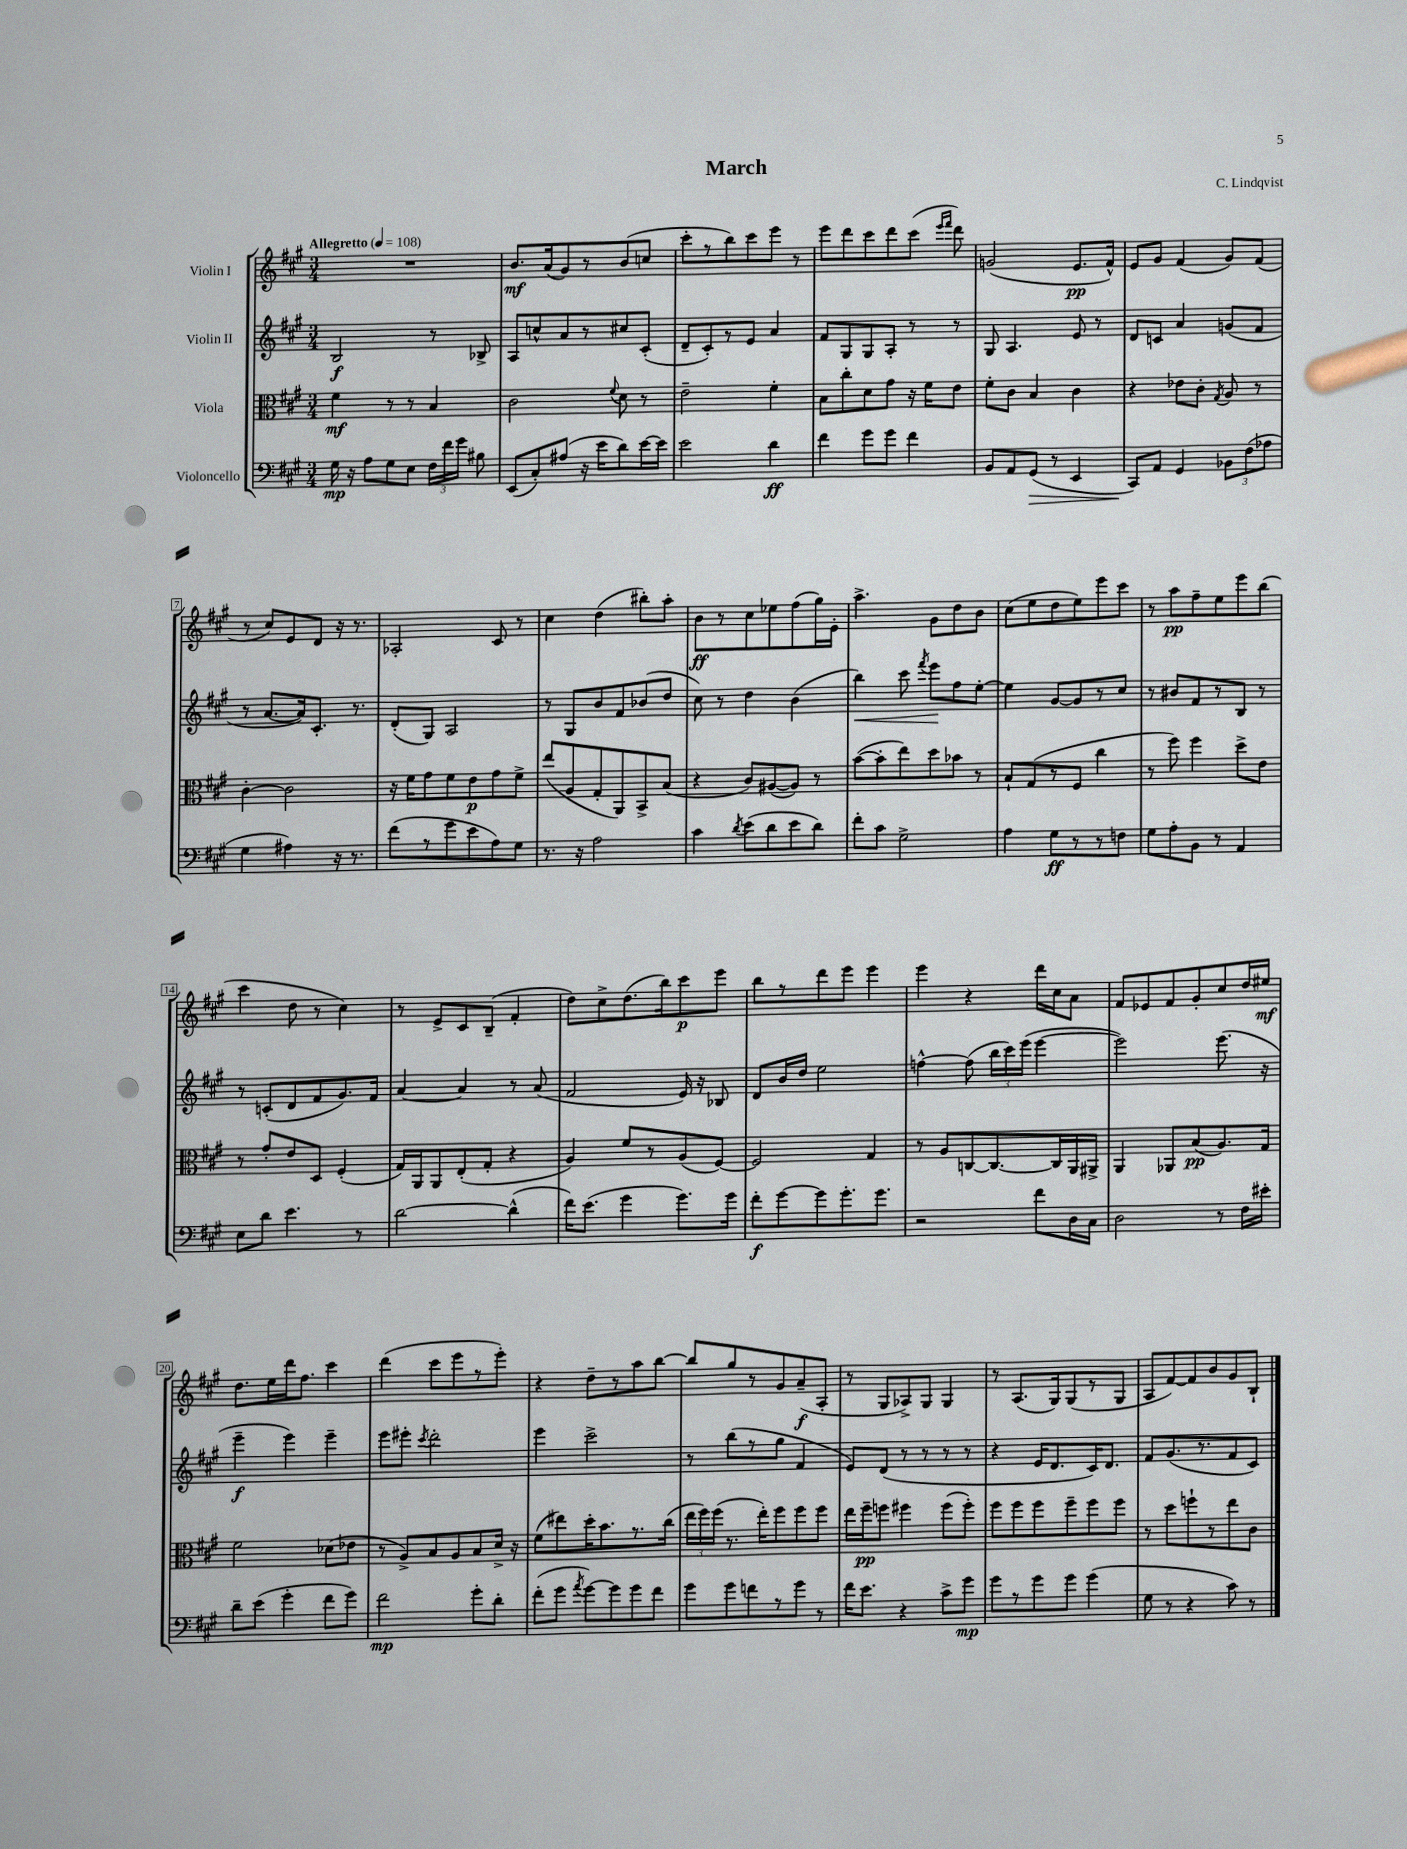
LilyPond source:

\header { title = "March" composer = "C. Lindqvist" }
<<
\new StaffGroup <<
\new Staff = "s0" \with { instrumentName = "Violin I" } {
    \clef treble \key a \major \numericTimeSignature \time 3/4 \tempo "Allegretto" 4 = 108
    \autoBeamOff R2. |
    b'8.[\mf a'16( gis'8) r8 b'8( c''8] |
    cis'''8[-. r8 b''8) cis'''8 e'''8] r8 |
    e'''8[ d'''8 cis'''8 d'''8 cis'''8]( \grace { e'''16[ fis'''16] } d'''8) |
    g'2( e'8.[\pp fis'16]-^) |
    e'8[ gis'8] fis'4( gis'8[) fis'8]( |
    r8 cis''8[) e'8 d'8] r16 r8. |
    aes2-. cis'8 r8 |
    cis''4 d''4( bis''8[-.) a''8]-. |
    b'8[\ff r8 cis''8 ees''8 fis''8( gis''16) e'16]-. |
    a''4.-> gis'8[ d''8 b'8] |
    cis''8[( e''8 d''8 e''8) e'''8 cis'''8] |
    r8 a''8[\pp fis''8-- e''8 e'''8 b''8]( |
    cis'''4 d''8 r8 cis''4) |
    r8 e'8[-> cis'8 b8]--( fis'4-. |
    d''8[) cis''8-> d''8.( b''16) cis'''8\p e'''8] |
    b''8[ r8 d'''8 e'''8] e'''4 |
    e'''4 r4 d'''16[ cis''16 a'8] |
    fis'8[ ees'8 fis'8 gis'8-. cis''8 d''16 eis''16]\mf |
    d''8.[ e''16 d'''16 fis''8.] cis'''4 |
    d'''4( cis'''8[ e'''8 r8 e'''8]-.) |
    r4 d''8[-- r8 a''8 b''8]~ |
    b''8[ gis''8 r8 gis'8 a'8--\f( a8]-. |
    r8 gis8[ aes8->) gis8] gis4 |
    r8 a8.[( gis16) gis8( r8 gis8] |
    a8[ fis'8~) fis'8 b'8 gis'8 b8]-! \bar "|." |
}
\new Staff = "s1" \with { instrumentName = "Violin II" } {
    \clef treble \key a \major \numericTimeSignature \time 3/4
    \autoBeamOff b2\f r8 bes8-> |
    a8[ c''8-^ a'8 r8 cis''8 cis'8]-.( |
    d'8[-- cis'8-.) r8 e'8] a'4 |
    fis'8[ gis8 gis8 a8]-. r8 r8 |
    gis8 a4. e'8 r8 |
    d'8[ c'8] a'4 g'8[( fis'8] |
    r8 a'8.[~ a'16) cis'8.]-. r8. |
    d'8[-.( gis8]) a2 |
    r8 gis8[ b'8 fis'8 bes'8( d''8] |
    cis''8) r8 d''4 b'4( |
    b''4\<) cis'''8 \acciaccatura { fis'''8 } e'''8[\! fis''8 e''8]~-. |
    e''4 gis'8[~ gis'8 r8 cis''8] |
    r8 bis'8[ fis'8 r8 b8] r8 |
    r8 c'8[-.( d'8 fis'8 gis'8.) fis'16] |
    a'4~ a'4 r8 a'8( |
    fis'2 e'16) r16 bes8 |
    d'8[ b'16 d''16] e''2 |
    f''4~-^ f''8( \tuplet 3/2 { b''16[ cis'''16) e'''16]( } e'''4~ |
    e'''2) e'''8.( r16 |
    e'''4--\f e'''4) e'''4-- |
    e'''8[ eis'''8]-. \acciaccatura { cis'''8 } d'''2-. |
    e'''4 cis'''2-> |
    r8 b''8[( r8 gis''8] fis'4 |
    e'8[) d'8]( r8 r8 r8 r8 |
    r4 e'16[ d'8. cis'16) d'8.] |
    fis'8[ gis'8.( r8. fis'8 cis'8]) \bar "|." |
}
\new Staff = "s2" \with { instrumentName = "Viola" } {
    \clef alto \key a \major \numericTimeSignature \time 3/4
    \autoBeamOff fis'4\mf r8 r8 b4 |
    cis'2 \appoggiatura { fis'8 } d'8 r8 |
    e'2-- fis'4-. |
    b8[ cis''8-. d'8 gis'8] r16 fis'16[ e'8] |
    fis'8[-. cis'8] b4 cis'4 |
    r4 ees'8[ cis'8]-. \acciaccatura { gis8 } a8 r8 |
    cis'4~-. cis'2 |
    r16 fis'16[ gis'8 fis'8 e'8\p gis'8 fis'8]-> |
    e''8[( a8 gis8-. a,8) b,8-> b8]( |
    r4 cis'8[) ais8~( ais8]) r8 |
    b'8[~( b'8-. e''8) d''8 bes'8] r8 |
    b8[-! gis8( r8 fis8] cis''4 |
    r8 fis''8) fis''4 d''8[-> e'8] |
    r8 gis'8[-. e'8 d8] fis4-.( |
    gis16[) a,16 a,8 e8-.( gis8]-. r4 |
    a4) fis'8[ r8 a8( fis8]~) |
    fis2 gis4 |
    r8 a8[ c8~ c8.~ c16 a,16 ais,16]-> |
    a,4 aes,8[ b8\pp( a8.) gis16] |
    fis'2 des'8[( ees'8] |
    r8 a8[->) b8 a8 b8 d'16]-> r16 |
    fis'8[( eis''8) d''16-. b'8. r8. cis''16]( |
    \tuplet 3/2 { e''16[ fis''16) fis''16]( } r8. e''16[-.) fis''8 fis''8 fis''8] |
    e''16[ fis''16--\pp f''8] fis''4 fis''8[( fis''8]-.) |
    fis''8[ fis''8 fis''8 fis''8-- fis''8 fis''8] |
    r8 d''8[ f''8-! r8 e''8 cis'8] \bar "|." |
}
\new Staff = "s3" \with { instrumentName = "Violoncello" } {
    \clef bass \key a \major \numericTimeSignature \time 3/4
    \autoBeamOff gis16\mp r16 a8[ gis8 e8] \tuplet 3/2 { fis16[ fis'16 gis'16] } bis8 |
    e,8[( cis8-.) ais8]( r16 e'16[ d'8) e'16~ e'16] |
    e'2 d'4\ff |
    fis'4 gis'8[ gis'8] fis'4 |
    b,8[ a,8 gis,8]\>( r8 e,4 |
    cis,8[\!) a,8] gis,4 \tuplet 3/2 { bes,8[ fis8( aes8] } |
    gis4 ais4) r16 r8. |
    fis'8[( r8 gis'8 e'8 a8) gis8] |
    r8. r16 a2 |
    cis'4 \acciaccatura { d'8 } e'8[( d'8 e'8 d'8]) |
    fis'8[-. cis'8] gis2-> |
    a4 gis8[\ff r8 r8 f8] |
    gis8[ a8-. b,8] r8 a,4 |
    e8[ d'8] e'4. r8 |
    d'2~ d'4-^( |
    fis'16[) e'8.]( gis'4 gis'8.[) gis'16] |
    fis'8[-.\f gis'8~ gis'8 gis'8.-. gis'8.] |
    r2 fis'8[ d16 cis16] |
    d2 r8 fis16[ eis'16]-. |
    d'8[-- e'8]( gis'4-. fis'8[ gis'8]) |
    fis'2\mp gis'8[-. d'8]-. |
    fis'8[-.( gis'8] \acciaccatura { a'8 } gis'8[~) gis'8 gis'8 fis'8] |
    gis'8[ gis'8 f'8 r8 gis'8] r8 |
    fis'16[ e'8.] r4 cis'8[-> gis'8]\mp |
    gis'8[ r8 gis'8 gis'8] gis'4( |
    gis8 r8 r4 cis'8) r8 \bar "|." |
}
>>
>>
\layout { \context { \Score \override BarNumber.stencil = #(make-stencil-boxer 0.1 0.3 ly:text-interface::print) } }
